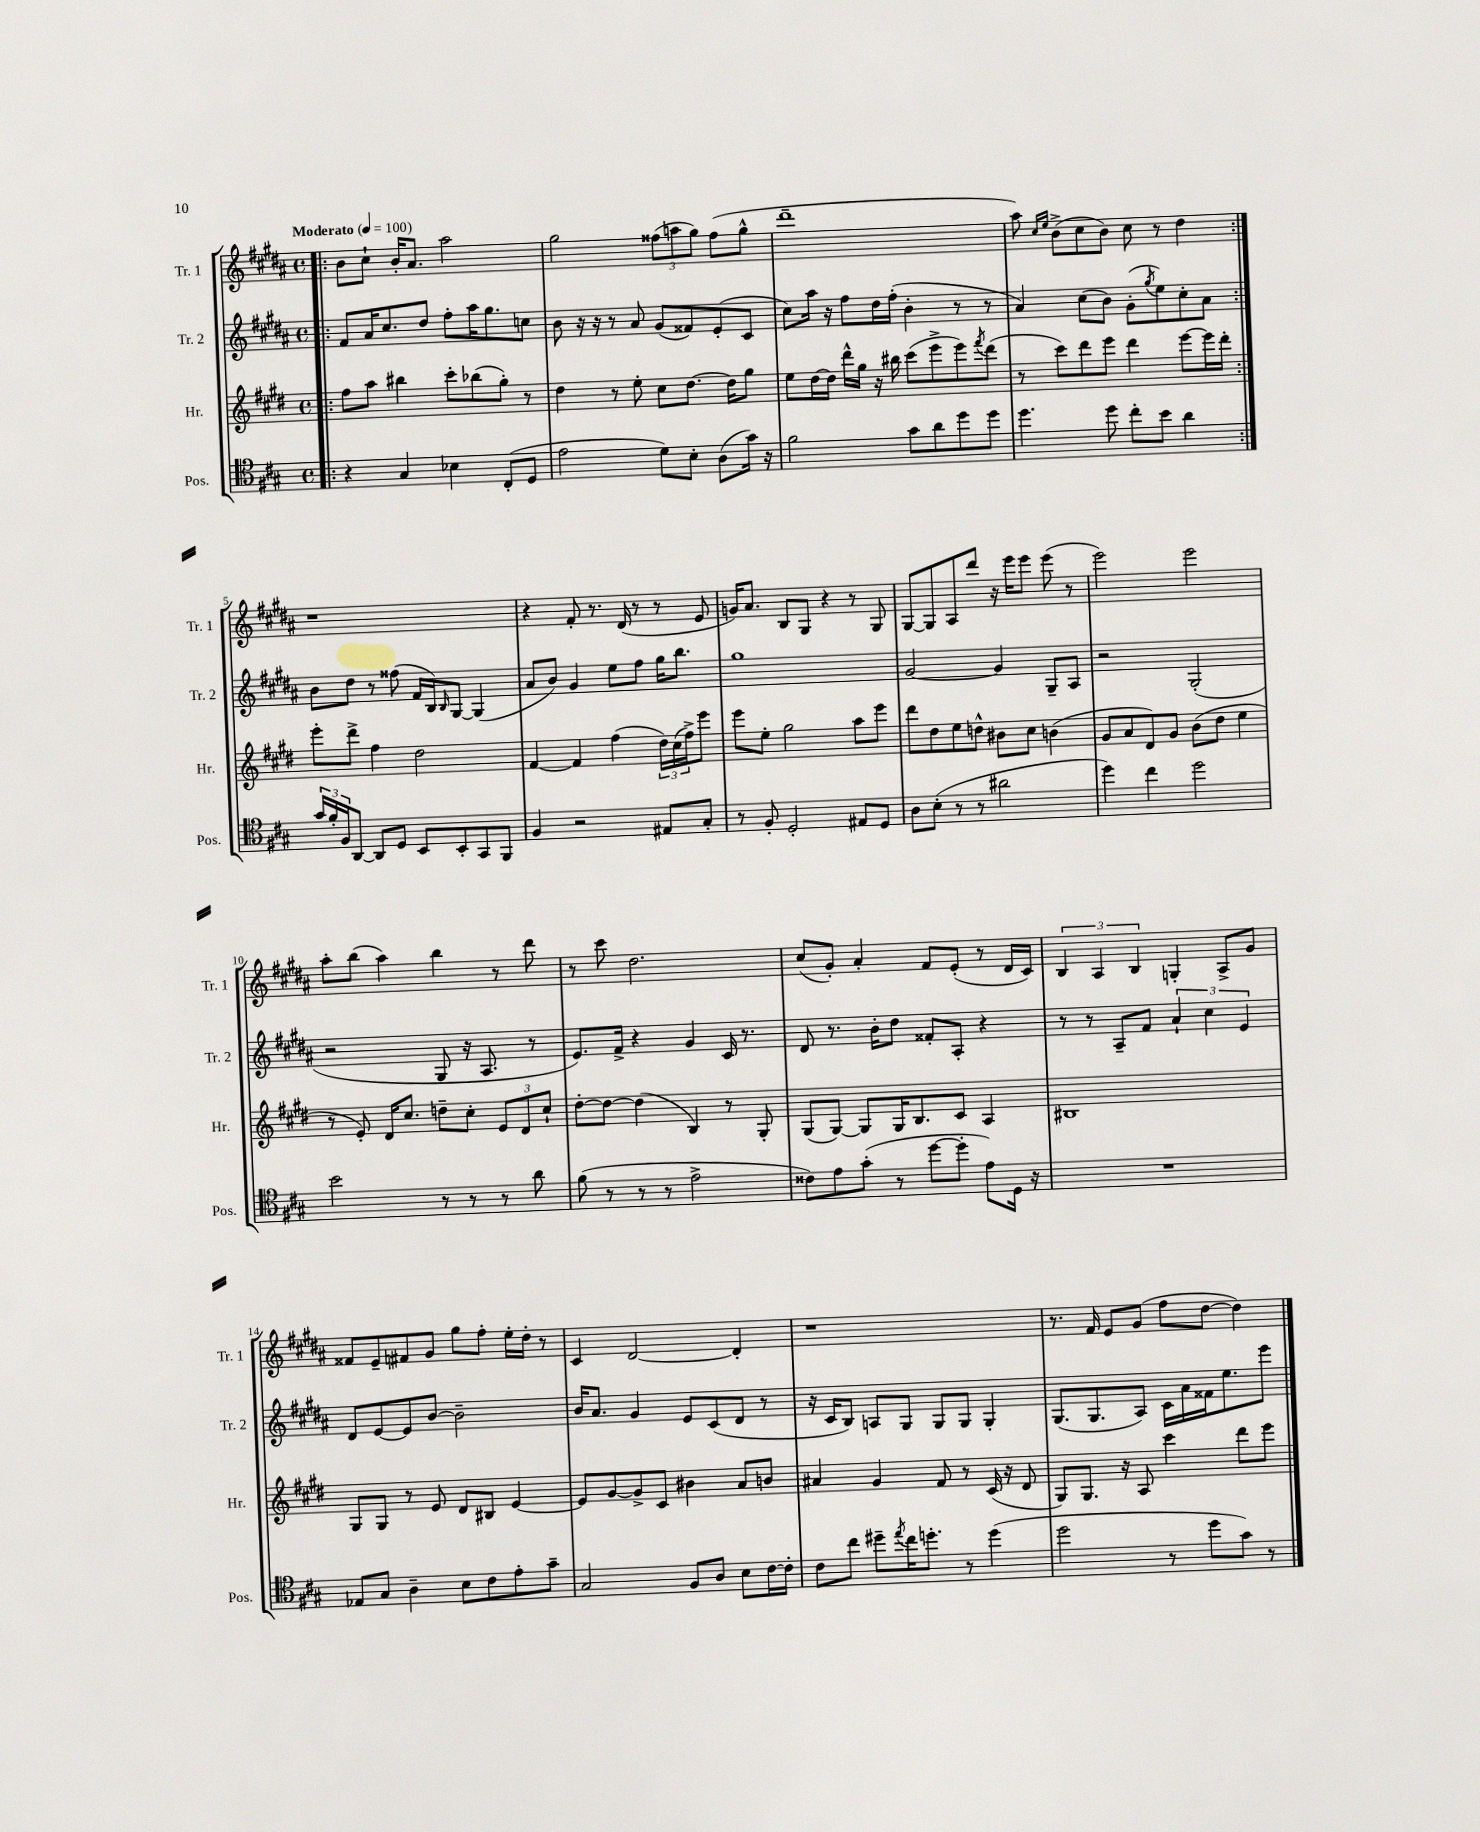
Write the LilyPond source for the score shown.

<<
\new StaffGroup <<
\new Staff = "s0" \with { instrumentName = "Tr. 1" shortInstrumentName = "Tr. 1" } {
    \clef treble \key b \major \defaultTimeSignature \time 4/4 \tempo "Moderato" 4 = 100
    \repeat volta 2 { \bar ".|:" b'8 cis''8-! b'16-. ais'8. ais''2 |
    gis''2 \tuplet 3/2 { fisis''8( a''8 gis''8) } fisis''8( gis''8-^ |
    dis'''1-- |
    ais''8) \grace { cis''16 e''16 } b'8->( cis''8 b'8) cis''8 r8 dis''4 | }
    r1 |
    r4 fis'8-. r8. dis'16( r8 r8 e'8 |
    g'16) ais'8. b8 gis8 r4 r8 gis8 |
    gis8~ gis8 ais8 dis'''8 r16 e'''16 e'''8 e'''8( r8 |
    e'''2) e'''2 |
    ais''8-. b''8( ais''4) b''4 r8 dis'''8 |
    r8 cis'''8 dis''2. |
    cis''8( gis'8-.) ais'4-. fis'8 e'8-.( r8 dis'16 cis'16) |
    \tuplet 3/2 { b4 ais4 b4 } g4-. ais8-> gis'8 |
    fisis'8 e'8-- fis'8 gis'8 gis''8 fis''8-. e''16-. dis''16-. r8 |
    cis'4 dis'2~ dis'4-. |
    r1 |
    r8. fis'16 e'8 gis'8( fis''8 dis''8~ dis''4) \bar "|." |
}
\new Staff = "s1" \with { instrumentName = "Tr. 2" shortInstrumentName = "Tr. 2" } {
    \clef treble \key b \major \defaultTimeSignature \time 4/4
    \repeat volta 2 { \bar ".|:" fis'8 ais'16 cis''8. dis''8 fis''8-. ais''16 gis''8. c''8 |
    b'8 r16 r16 r8 ais'8 gis'8( fisis'8) e'8-.( cis'8 |
    cis''8) ais''16 r16 fis''8 dis''16 fis''16-.( b'4-. r8 r8 |
    ais'4) cis''8( b'8) gis'8-.( \acciaccatura { gis''8 } e''8) cis''8-. ais'8 | }
    b'8 dis''8 r8 fisis''8( fis'16 b16) \grace { b16 } gis8~ gis4( |
    ais'8 b'8) gis'4 e''8 fis''8 gis''16 b''8. |
    gis''1 |
    gis'2~ gis'4 gis8-- ais8 |
    r2 gis2-.( |
    r2 gis8 r16 ais8. r8 |
    e'8.) fis'16-> r4 gis'4 cis'16 r8. |
    dis'8 r8. b'16-. dis''8 fisis'8-. ais8-. r4 |
    r8 r8 ais8-- fis'8 \tuplet 3/2 { ais'4-! cis''4 e'4 } |
    dis'8 e'8~ e'8 b'8~ b'2-- |
    b'16 ais'8. gis'4 e'8 cis'8( dis'8 r8 |
    r16 cis'16 b8) a8 gis8 gis8 gis8 gis4-. |
    gis8.( gis8. ais8) cis'16 ais'16 fisis'16 e''8. e'''8 \bar "|." |
}
\new Staff = "s2" \with { instrumentName = "Hr." shortInstrumentName = "Hr." } {
    \clef treble \key e \major \defaultTimeSignature \time 4/4
    \repeat volta 2 { \bar ".|:" fis''8 a''8 bis''4 cis'''8-. bes''8( gis''8-.) r8 |
    dis''4 r8 e''8-. cis''8 dis''8.~ dis''16 gis''8 |
    e''8 dis''16~ dis''16 dis'''16-^ gis''16 r16 bis''16 cis'''8( e'''8-> e'''8) \acciaccatura { fis'''8 } dis'''8( |
    r8 cis'''8) dis'''8 e'''8 dis'''4 e'''8~ e'''16 dis'''16-. | }
    e'''8-. dis'''8-> fis''4 dis''2 |
    fis'4~ fis'4 fis''4( \tuplet 3/2 { dis''16) cis''16( fis''16->) } e'''8 |
    e'''8 e''8-. gis''2 a''8 e'''8 |
    dis'''8 dis''8 e''8 d''8-^ bis'8 cis''8 b'4( |
    gis'8 a'8 dis'8) gis'8 b'8( dis''8 e''4 |
    r8 e'8-.) dis'16 cis''8. d''8-- cis''8-. \tuplet 3/2 { e'8 dis'8 cis''8-! } |
    dis''8~-. dis''8~ dis''4( b4) r8 gis8-. |
    gis8( gis8~) gis8 gis16 b8. cis'8 a4 |
    bis1 |
    gis8 gis8 r8 e'8 dis'8 bis8 e'4~ |
    e'8 gis'8~ gis'8-> cis'8 bis'4 a'8 b'8 |
    ais'4 gis'4 fis'8 r8 cis'16( r16 dis'8 |
    gis8) gis8. r16 a8 cis'''4 dis'''8 e'''8 \bar "|." |
}
\new Staff = "s3" \with { instrumentName = "Pos." shortInstrumentName = "Pos." } {
    \clef tenor \key a \major \defaultTimeSignature \time 4/4
    \repeat volta 2 { \bar ".|:" r4 gis4 bes4 cis8-.( d8 |
    e'2 d'8) b8-. a8( gis'16) r16 |
    fis'2 gis'8 a'8 d''8 d''8 |
    d''4. d''8 cis''8-. b'8 a'4 | }
    \tuplet 3/2 { gis'16 fis'16-. fis16 } a,8~ a,8 d8 b,8 b,8-. gis,8 fis,8 |
    fis4 r2 eis8 gis8-. |
    r8 fis8-. d2-. eis8 d8 |
    a8 b8-.( r8 r8 ais'2 |
    d''4) cis''4 d''2 |
    b'2 r8 r8 r8 a'8 |
    fis'8( r8 r8 r8 e'2-> |
    cisis'8) e'8 gis'8-.( r8 d''8~ d''8-. e'8) d16 r16 |
    R1 |
    ees8 gis8 a4-- b8 cis'8 e'8-. gis'8-- |
    gis2 fis8 a8 b8 cis'16~ cis'16-. |
    cis'8 cis''8 dis''8-- \acciaccatura { e''8 } cis''16 d''8.-. r8 d''4( |
    d''2 r8 d''8 gis'8) r8 \bar "|." |
}
>>
>>
